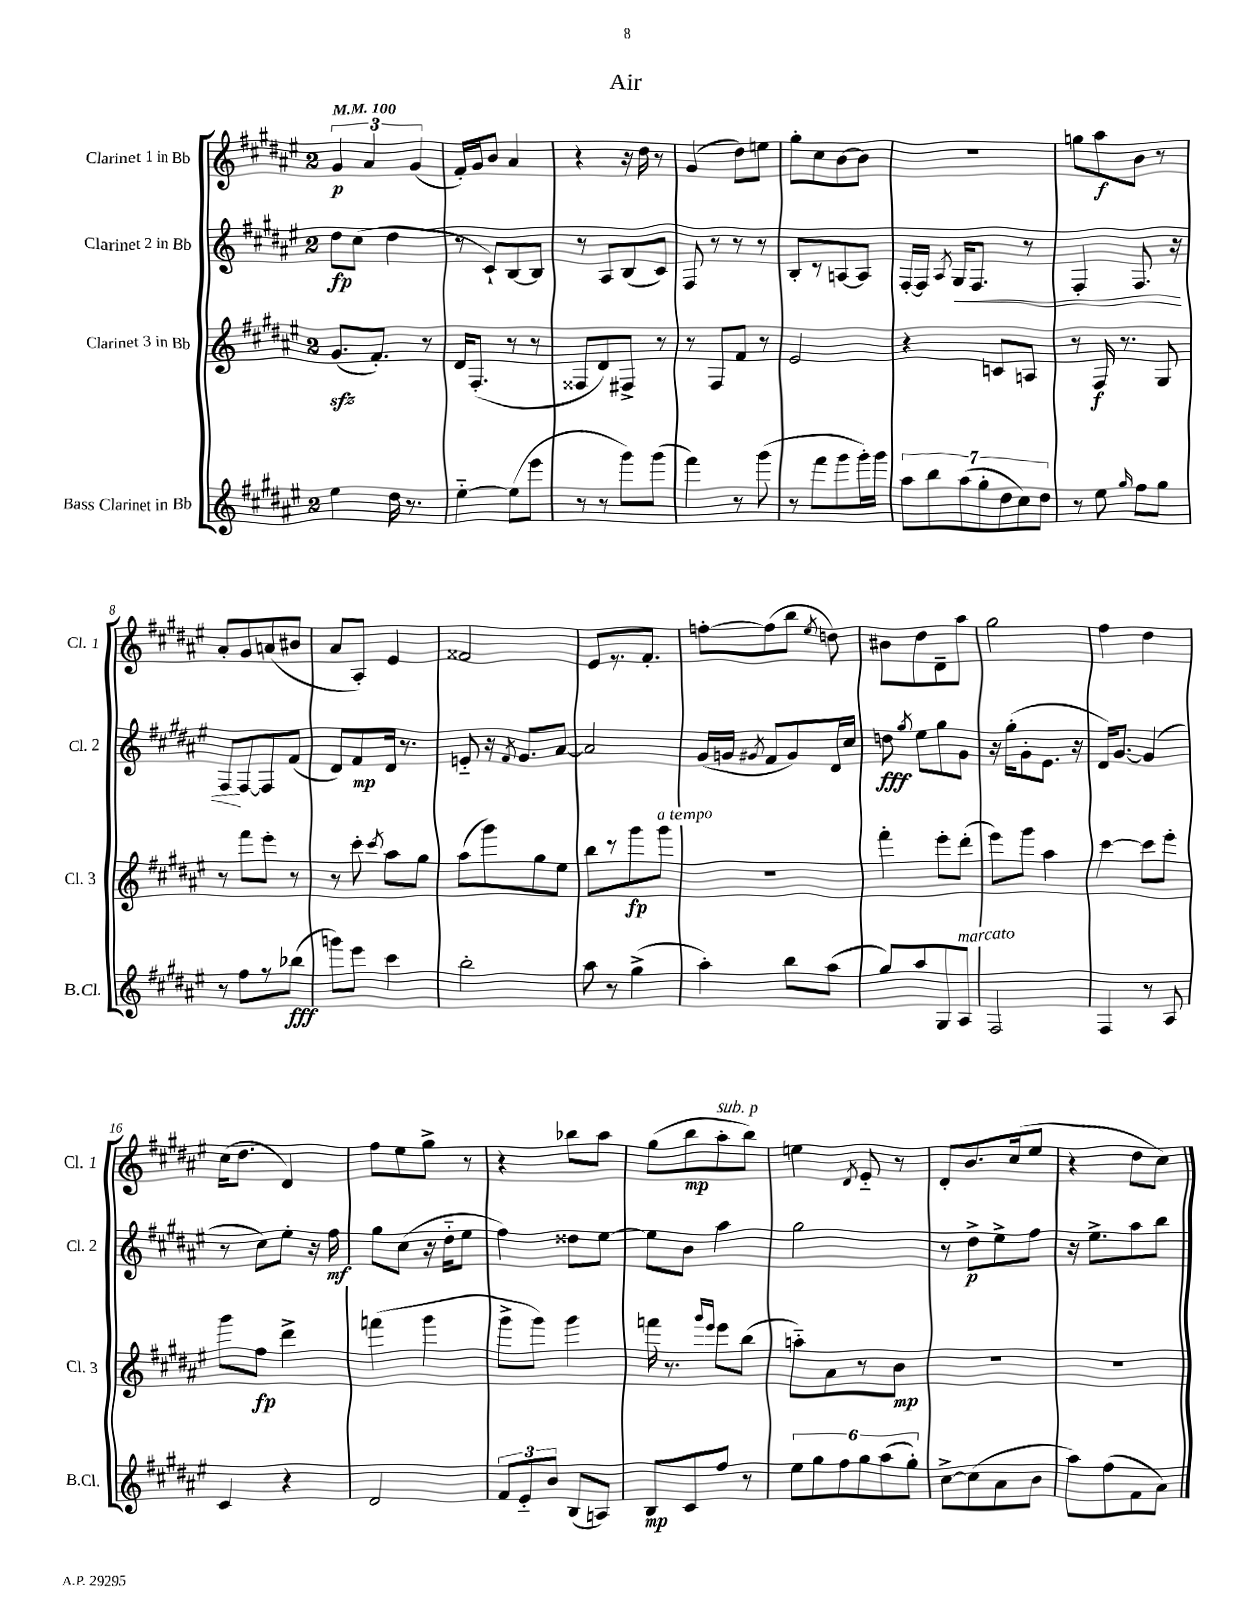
\header { title = "Air" }
<<
\new StaffGroup <<
\new Staff = "s0" \with { instrumentName = "Clarinet 1 in Bb" shortInstrumentName = "Cl. 1" } {
    \clef treble \key fis \major \once \override Staff.TimeSignature.style = #'single-digit \time 2/4 \tempo 4 = 100
    \autoBeamOff \tuplet 3/2 { gis'4\p ais'4 gis'4( } |
    fis'16[-.) gis'16 b'8] ais'4 |
    r4 r16 dis''16 r8 |
    gis'4( dis''8[) e''8] |
    gis''8[-. cis''8 b'8~ b'8] |
    R2 |
    g''8[ ais''8\f b'8] r8 |
    ais'8[-. gis'8 a'8( bis'8] |
    ais'8[ ais8]-.) eis'4 |
    fisis'2 |
    eis'8[ r8. fis'8.]-. |
    f''8[~-. f''8( b''8] \acciaccatura { eis''8 } d''8) |
    bis'8[ dis''8 dis'8-- ais''8] |
    gis''2 |
    fis''4 dis''4 |
    cis''16[( dis''8.] dis'4) |
    fis''8[ eis''8 gis''8]-> r8 |
    r4 bes''8[ ais''8] |
    gis''8[( b''8\mp ais''8-.^\markup { \italic "sub. p" } b''8]) |
    e''4 \acciaccatura { dis'8 } eis'8-_ r8 |
    dis'8[-. b'8. cis''16( eis''8] |
    r4 dis''8[ cis''8]) \bar "|." |
}
\new Staff = "s1" \with { instrumentName = "Clarinet 2 in Bb" shortInstrumentName = "Cl. 2" } {
    \clef treble \key fis \major \once \override Staff.TimeSignature.style = #'single-digit \time 2/4
    \autoBeamOff dis''8[\fp cis''8]( dis''4 |
    r8 cis'8[-!) b8~ b8] |
    r8 ais8[ b8( cis'8]) |
    fis8 r8 r8 r8 |
    b8[-. r8 a8~ a8] |
    fis16[~-. fis16] \acciaccatura { ais8 } gis16[\< fis8.] r8 |
    fis4-. fis8. r16 |
    fis8[\! fis8~ fis8 fis'8]( |
    dis'8[) fis'8\mp dis'16] r8. |
    e'8-_ r16 \acciaccatura { fis'8 } gis'8.[ ais'8]~ |
    ais'2 |
    gis'16[( g'16] \acciaccatura { gis'8 } fis'8[ gis'8) dis'16 cis''16] |
    d''8\fff \acciaccatura { gis''8 } eis''8[ gis''8 gis'8] |
    r16 gis''16[-.( gis'8-. eis'8.] r16 |
    dis'16[) gis'8.]~ gis'4( |
    r8 cis''8[) eis''8]-. r16 fis''16\mf |
    gis''8[ cis''8]( r16 dis''16[-_ eis''8] |
    fis''4) disis''8[ eis''8]~ |
    eis''8[ b'8] ais''4 |
    gis''2 |
    r8 dis''8[->\p eis''8-> fis''8] |
    r16 eis''8.[-> ais''8 b''8] \bar "|." |
}
\new Staff = "s2" \with { instrumentName = "Clarinet 3 in Bb" shortInstrumentName = "Cl. 3" } {
    \clef treble \key fis \major \once \override Staff.TimeSignature.style = #'single-digit \time 2/4
    \autoBeamOff gis'8.[\sfz( fis'8.]-.) r8 |
    dis'16[ fis8.]-.( r8 r8 |
    fisis8[ dis'8) fis8]-> r8 |
    r8 fis8[ fis'8] r8 |
    eis'2 |
    r4 c'8[ a8] |
    r8 fis16\f r8. gis8 |
    r8 fis'''8[ eis'''8]-. r8 |
    r8 cis'''8-. \acciaccatura { cis'''8 } ais''8[ gis''8] |
    ais''8[( gis'''8) gis''8 eis''8] |
    b''8[ r8 gis'''8\fp gis'''8]^\markup { \italic "a tempo" } |
    r2 |
    fis'''4-. eis'''8[-. dis'''8]-.( |
    eis'''8[) gis'''8] ais''4 |
    cis'''4~ cis'''8[ eis'''8]-. |
    gis'''8[ fis''8]\fp dis'''4-> |
    f'''4( gis'''4 |
    gis'''8[-> gis'''8]) gis'''4 |
    f'''16 r8. \grace { gis'''16[ eis'''16] } eis'''8[ b''8]( |
    a''8[-_) ais'8 r8 b'8]\mp |
    R2 |
    R2 \bar "|." |
}
\new Staff = "s3" \with { instrumentName = "Bass Clarinet in Bb" shortInstrumentName = "B.Cl." } {
    \clef treble \key fis \major \once \override Staff.TimeSignature.style = #'single-digit \time 2/4
    \autoBeamOff eis''4 dis''16 r8. |
    eis''4~-_ eis''8[( eis'''8] |
    r8 r8 gis'''8[) gis'''8]( |
    fis'''4) r8 gis'''8( |
    r8 fis'''8[ gis'''8 gis'''16-.) gis'''16] |
    \tuplet 7/4 { ais''8[ b''8 ais''8( gis''8-. dis''8 cis''8) dis''8] } |
    r8 eis''8 \grace { gis''16 } fis''8[ gis''8] |
    r8 fis''8[ r8 bes''8]\fff( |
    g'''8[) eis'''8] cis'''4 |
    b''2-. |
    ais''8 r8 gis''4->( |
    ais''4-.) b''8[ ais''8]( |
    gis''8[) ais''8 gis8 ais8]^\markup { \italic "marcato" } |
    fis2 |
    fis4 r8 ais8 |
    cis'4 r4 |
    dis'2 |
    \tuplet 3/2 { fis'8[ eis'8-_ b'8] } b8[( a8]) |
    b8[\mp cis'8 fis''8] r8 |
    \tuplet 6/4 { eis''8[ gis''8 fis''8 gis''8 ais''8( gis''8]-.) } |
    cis''8[~-> cis''8( ais'8 b'8] |
    ais''8[) fis''8( fis'8 ais'8]) \bar "|." |
}
>>
>>
